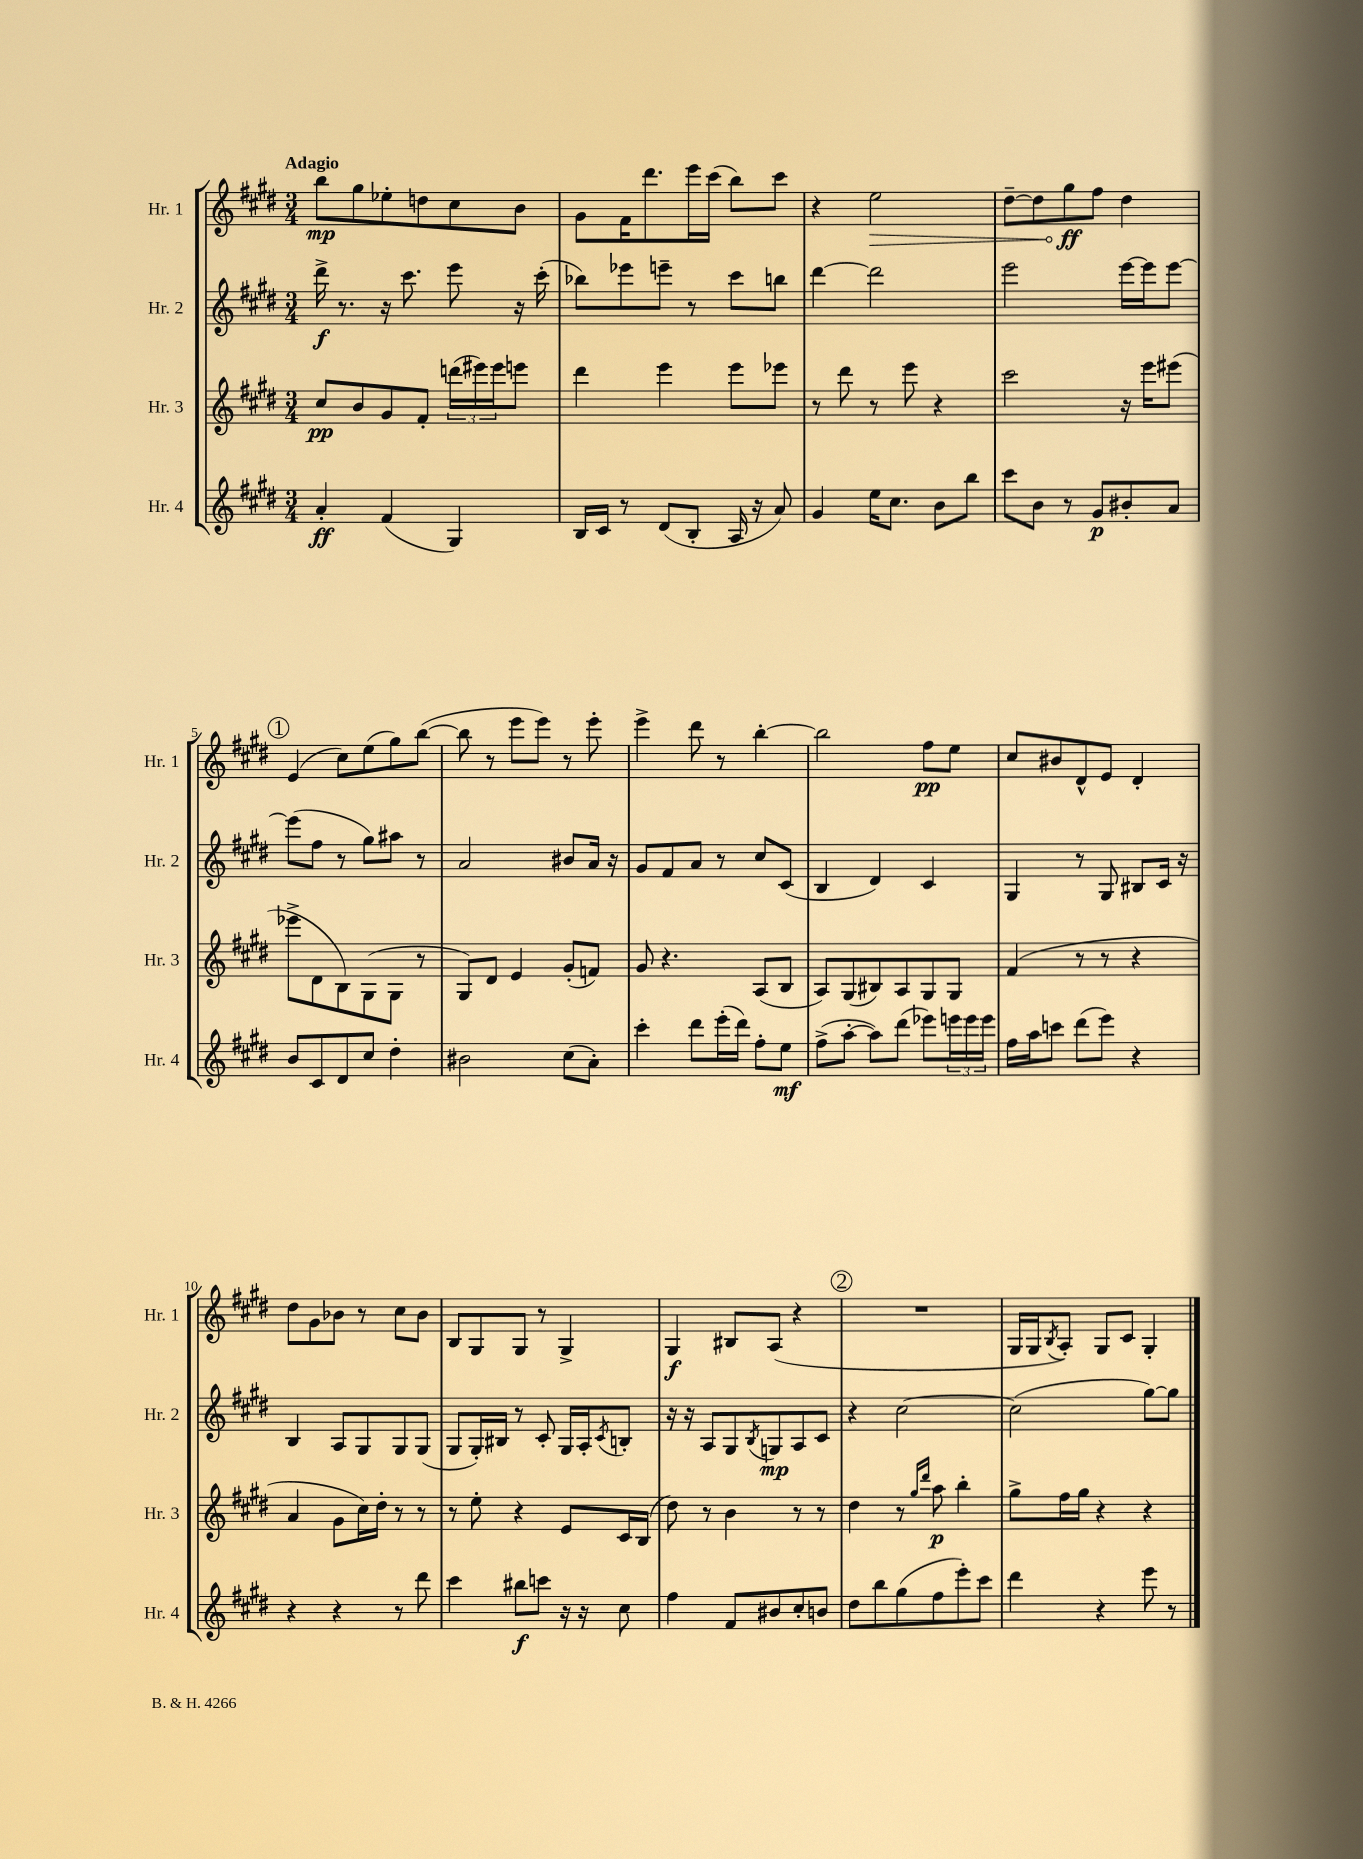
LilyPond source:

<<
\new StaffGroup <<
\new Staff = "s0" \with { instrumentName = "Hr. 1" shortInstrumentName = "Hr. 1" } {
    \clef treble \key e \major \numericTimeSignature \time 3/4 \tempo "Adagio"
    b''8\mp gis''8 ees''8-. d''8 cis''8 b'8 |
    gis'8 fis'16 dis'''8. e'''16 cis'''16( b''8) cis'''8 |
    r4 \once \override Hairpin.circled-tip = ##t e''2\> |
    dis''8~-- dis''8 gis''8\ff\! fis''8 dis''4 |
    \mark \markup { \circle "1" } e'4( cis''8) e''8( gis''8) b''8~( |
    b''8 r8 e'''8 e'''8) r8 e'''8-. |
    e'''4-> dis'''8 r8 b''4~-. |
    b''2 fis''8\pp e''8 |
    cis''8 bis'8 dis'8-^ e'8 dis'4-. |
    dis''8 gis'8 bes'8 r8 cis''8 bes'8 |
    b8 gis8 gis8 r8 gis4-> |
    gis4\f bis8 a8( r4 |
    \mark \markup { \circle "2" } R2. |
    gis16 gis16 \acciaccatura { b8 } a8-.) gis8 cis'8 gis4-. \bar "|." |
}
\new Staff = "s1" \with { instrumentName = "Hr. 2" shortInstrumentName = "Hr. 2" } {
    \clef treble \key e \major \numericTimeSignature \time 3/4
    dis'''16->\f r8. r16 cis'''8. e'''8 r16 cis'''16-.( |
    bes''8) ees'''8 e'''8-- r8 cis'''8 b''8 |
    dis'''4~ dis'''2 |
    e'''2 e'''16~ e'''16 e'''8~ |
    \mark \markup { \circle "1" } e'''8( fis''8 r8 gis''8) ais''8 r8 |
    a'2 bis'8 a'16 r16 |
    gis'8 fis'8 a'8 r8 cis''8 cis'8( |
    b4 dis'4) cis'4 |
    gis4 r8 gis8 bis8 cis'16 r16 |
    b4 a8 gis8 gis8 gis8( |
    gis8 gis16-.) bis16 r8 cis'8-. gis16 a16-. \acciaccatura { cis'8 } b8-. |
    r16 r16 a8 gis8 \acciaccatura { b8 } g8\mp a8 cis'8 |
    \mark \markup { \circle "2" } r4 cis''2~ |
    cis''2( gis''8~) gis''8 \bar "|." |
}
\new Staff = "s2" \with { instrumentName = "Hr. 3" shortInstrumentName = "Hr. 3" } {
    \clef treble \key e \major \numericTimeSignature \time 3/4
    cis''8\pp b'8 gis'8 fis'8-. \tuplet 3/2 { d'''16( eis'''16) eis'''16 } e'''8 |
    dis'''4 e'''4 e'''8 ees'''8 |
    r8 dis'''8 r8 e'''8 r4 |
    cis'''2 r16 e'''16 eis'''8( |
    \mark \markup { \circle "1" } ees'''8-> dis'8 b8) gis8( gis8 r8 |
    gis8) dis'8 e'4 gis'8-.( f'8) |
    gis'8 r4. a8( b8 |
    a8) gis8( bis8) a8 gis8 gis8 |
    fis'4( r8 r8 r4 |
    a'4 gis'8 cis''16) dis''16-. r8 r8 |
    r8 e''8-. r4 e'8 cis'16 b16( |
    dis''8) r8 b'4 r8 r8 |
    \mark \markup { \circle "2" } dis''4 r8 \grace { gis''16 dis'''16 } a''8\p b''4-. |
    gis''8-> fis''16 gis''16 r4 r4 \bar "|." |
}
\new Staff = "s3" \with { instrumentName = "Hr. 4" shortInstrumentName = "Hr. 4" } {
    \clef treble \key e \major \numericTimeSignature \time 3/4
    a'4-.\ff fis'4( gis4) |
    b16 cis'16 r8 dis'8( b8-. a16 r16 a'8) |
    gis'4 e''16 cis''8. b'8 b''8 |
    cis'''8 b'8 r8 gis'8\p bis'8-. a'8 |
    \mark \markup { \circle "1" } b'8 cis'8 dis'8 cis''8 dis''4-. |
    bis'2 cis''8( a'8-.) |
    cis'''4-. dis'''8 e'''16-.( dis'''16) fis''8-. e''8\mf |
    fis''8->( a''8~-. a''8) dis'''8( ees'''8) \tuplet 3/2 { e'''16 e'''16 e'''16 } |
    fis''16 a''16 c'''8 dis'''8( e'''8) r4 |
    r4 r4 r8 dis'''8 |
    cis'''4 bis''8\f c'''8 r16 r16 cis''8 |
    fis''4 fis'8 bis'8 cis''8-. b'8 |
    \mark \markup { \circle "2" } dis''8 b''8 gis''8( fis''8 e'''8-.) cis'''8 |
    dis'''4 r4 e'''8 r8 \bar "|." |
}
>>
>>
